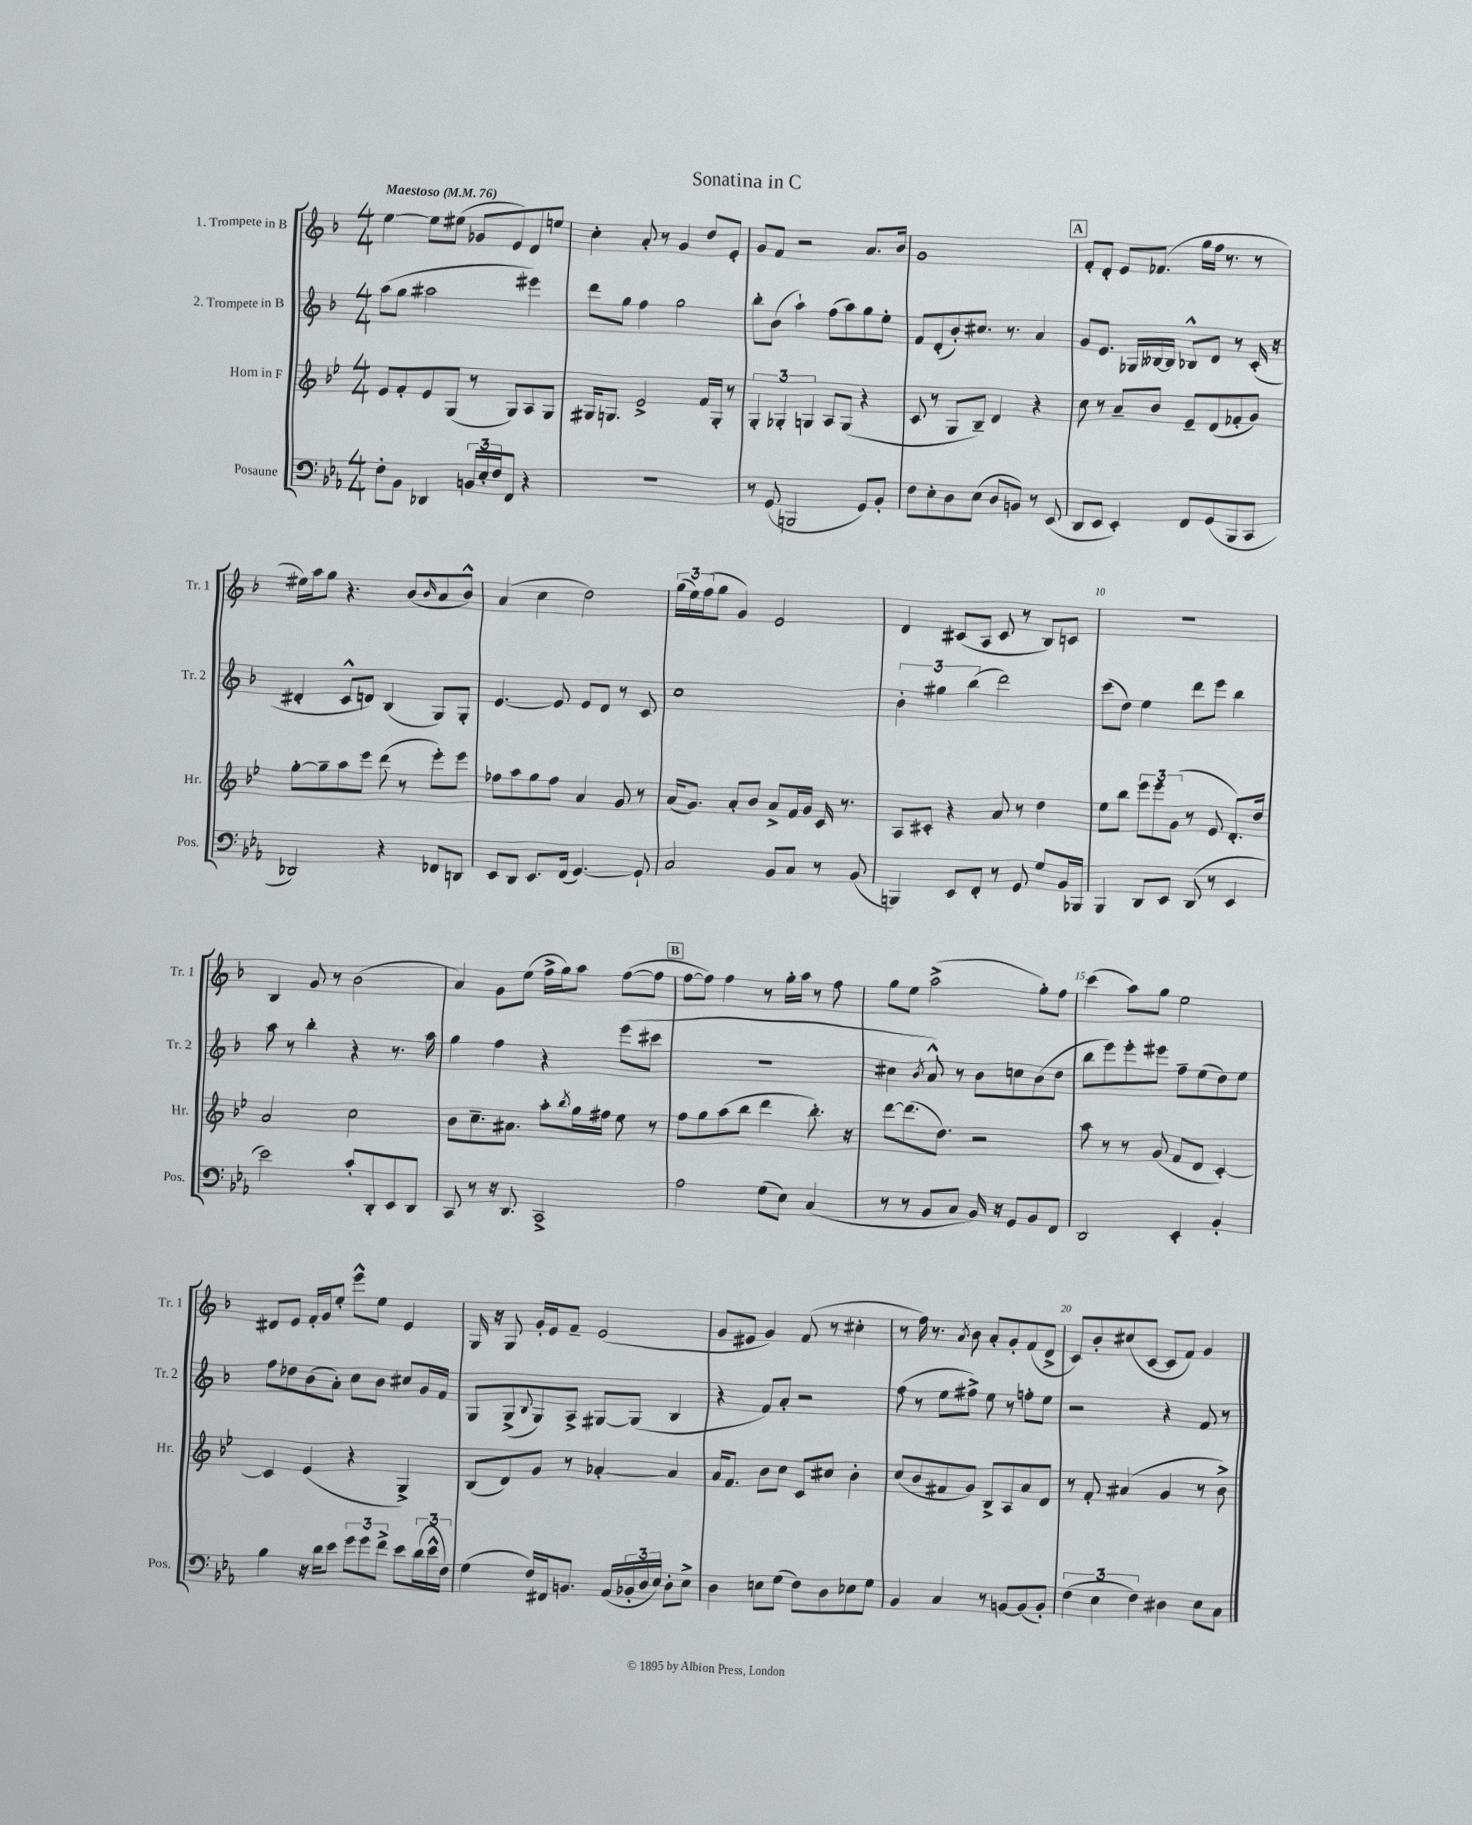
\header { title = "Sonatina in C" }
<<
\new StaffGroup <<
\new Staff = "s0" \with { instrumentName = "1. Trompete in B" shortInstrumentName = "Tr. 1" } {
    \clef treble \key f \major \numericTimeSignature \time 4/4 \tempo "Maestoso" 4 = 76
    e''4~ e''8 eis''8( ges'8 e'8) d'8 e''8 |
    c''4-. a'8-. r8 g'4 d''8 e'8-. |
    g'8 f'8 r2 a'8. bes'16 |
    g'1 |
    \mark \markup { \box "A" } f'8-. d'8-. e'8 fes'8.( g''16 f''16 r8. r8 |
    eis''16) a''16 g''8 r4. bes'8( \grace { bes'16 } a'8 bes'8-^) |
    a'4( c''4 d''2) |
    \tuplet 3/2 { g''16( e''16) f''16( } g''8 g'4) e'2 |
    d'4 cis'8( a8 cis'8 r8 bes8) c'8 |
    R1 |
    bes4 g'8 r8 bes'2( |
    a'4) g'8 e''8( f''16-> g''16) a''8 f''8~( f''8 |
    \mark \markup { \box "B" } f''8~ f''8) f''4 r8 g''16-. a''16 r8 f''8 |
    g''8 e''8 a''2->( g''8-.) f''8 |
    c'''4( a''8) g''8 e''2 |
    dis'8 e'8 f'16-. g'16 e''8-. e'''8-^ e''8 e'4 |
    g16 r16 g8 g'16-. e'16 f'8-- e'2( |
    g'8 eis'8 g'4) f'8( r8 cis''4-. |
    r8 f''16) r8. \acciaccatura { a'8 } bes'8 a'8-. g'8-. f'8( d'8-> |
    c'8) bes'8-. cis''8( c'8~ c'8 f'8) g'4 \bar "|." |
}
\new Staff = "s1" \with { instrumentName = "2. Trompete in B" shortInstrumentName = "Tr. 2" } {
    \clef treble \key f \major \numericTimeSignature \time 4/4
    a''8( g''8 ais''2 eis'''4) |
    d'''8 g''8 f''4 g''2 |
    bes''8-. bes'8( a''4-!) f''8( a''8) g''8 e''8-. |
    f'8 d'8-.( bes'8-.) cis''8. r8. a'4 |
    \mark \markup { \box "A" } g'8 e'8. ges16 beses16~ beses16 bes8-^ d'8 r8 c'16-.( r16 |
    dis'4-. c'8-^ d'8) bes4( g8) g8-. |
    e'4.~ e'8 e'8 d'8 r8 c'8 |
    c''1 |
    \tuplet 3/2 { bes'4-. gis''4 bes''4( } d'''2) |
    c'''8( d''8) e''4 d'''8 e'''8 bes''4 |
    a''8 r8 bes''4-. r4 r8. a''16 |
    g''4 f''4 r4 e'''8( cis'''8 |
    \mark \markup { \box "B" } r1 |
    cis''4 \acciaccatura { bes'8 } a'8-^) r8 bes'8 c''8 bes'8( d''8 |
    bes''8 e'''8) e'''8-. eis'''8 f''8-- e''8( d''8) e''8 |
    f''8 des''8 bes'8( a'8-.) c''8 bes'8 cis''8 g'16 f'16 |
    g8 g8->( \appoggiatura { bes8 } g8) a8-> gis8~ gis8( bes4 |
    r4 f'8) a'8-. r2 |
    f''8( r8 e''8 fis''8->) e''8 r8 f''8-. e''8 |
    r2 r4 f'8 r8 \bar "|." |
}
\new Staff = "s2" \with { instrumentName = "Horn in F" shortInstrumentName = "Hr." } {
    \clef treble \key bes \major \numericTimeSignature \time 4/4
    ees'8 f'8-. ees'8 g8( r8 g8) a8 g8 |
    gis16 g8. ees'2-> f'16 g16-. r8 |
    \tuplet 3/2 { g4-. ges4-. g4 } a8 g8( r4 |
    c'8 r8 g8 bes8--) d'4 r4 |
    \mark \markup { \box "A" } c''8 r8 a'8-- bes'8 ees'8-- d'8( fes'8-. g'8) |
    g''8~-. g''8-- a''8 ees'''8 d'''8( r8 ees'''8-.) ees'''8 |
    fes''8 a''8 g''8 fes''8 a'4 g'8 r8 |
    a'16( g'8.) a'8-. bes'8 a'8-> f'16 g'16 c'16 r8. |
    a8 cis'8-. r4 a'8 r8 d''4 |
    ees''8 bes''8 \tuplet 3/2 { ees'''8 ees'''8 g'8( } r8 ees'8 d'8.-.) d''16 |
    a'2 c''2 |
    bes'8 c''8.-- ais'8. a''8-. \acciaccatura { bes''8 } g''16 fis''16 ees''8 r8 |
    \mark \markup { \box "B" } f''8 g''8 a''8( bes''8 d'''4 bes''8.-.) r16 |
    d'''8~ d'''8.( d''8.) r2 |
    a''8 r8 r8 g'8( f'8 d'8 c'4~-.) |
    c'4 ees'4( r4 g4->) |
    bes8( d'8) g'8 r8 aes'4~-. aes'4 |
    a'16 f'8. bes'8 c''8 c'8 cis''8 bes'4-. |
    c''8( bes'8 fis'8 g'8) bes8-> a8 a'8 d'8 |
    r8 f'8-. ais'4( g'4 r8 bes'8->) \bar "|." |
}
\new Staff = "s3" \with { instrumentName = "Posaune" shortInstrumentName = "Pos." } {
    \clef bass \key ees \major \numericTimeSignature \time 4/4
    f8-. bes,8 des,4 \tuplet 3/2 { b,16 ees16-. f16 } f,8 r4 |
    R1 |
    r8 g,8( b,,2 g,8) bes,8-. |
    f8 ees8-. d8 ees8( d8 b,8) r8 ees,8( |
    \mark \markup { \box "A" } d,8 ees,8 ees,4-.) f,8 g,8( bes,,8 c,8 |
    des,2) r4 fes,8 d,8 |
    ees,8 d,8 ees,8. f,16( g,4.~) g,8-! |
    c2 bes,8 c8 r8 bes,8( |
    b,,4) ees,8 f,8-. r8 g,8 g8 bes,16 bes,,16 |
    bes,,4 d,8 ees,8 d,8( r8 ees,4 |
    ees'2) c'8-. d,8-. ees,8 d,8 |
    c,8 r8 r16 d,8. c,2-> |
    \mark \markup { \box "B" } aes2 g8( ees8) c4( |
    r8 r8 bes,8 c8 bes,16) r16 g,8 bes,8 f,8 |
    d,2 ees,4-. bes,4-. |
    bes4 r16 d'16 ees'8 \tuplet 3/2 { g'8 g'8 f'8-> } ees'8 \tuplet 3/2 { d'16( ees'16-^ f16) } |
    g4( f16) fis,16 b,8. aes,16( \tuplet 3/2 { bes,16-. d16 ees16) } d8-. ees8-> |
    d4 e8 g8( f8) d8 ees8 g8 |
    bes,4 c4 r8 b,8~ b,8( b,8-.) |
    \tuplet 3/2 { f4( ees4 f4) } dis4 ees8 c8 \bar "|." |
}
>>
>>
\layout { \context { \Score \override BarNumber.break-visibility = ##(#f #t #t) barNumberVisibility = #(every-nth-bar-number-visible 5) } }
